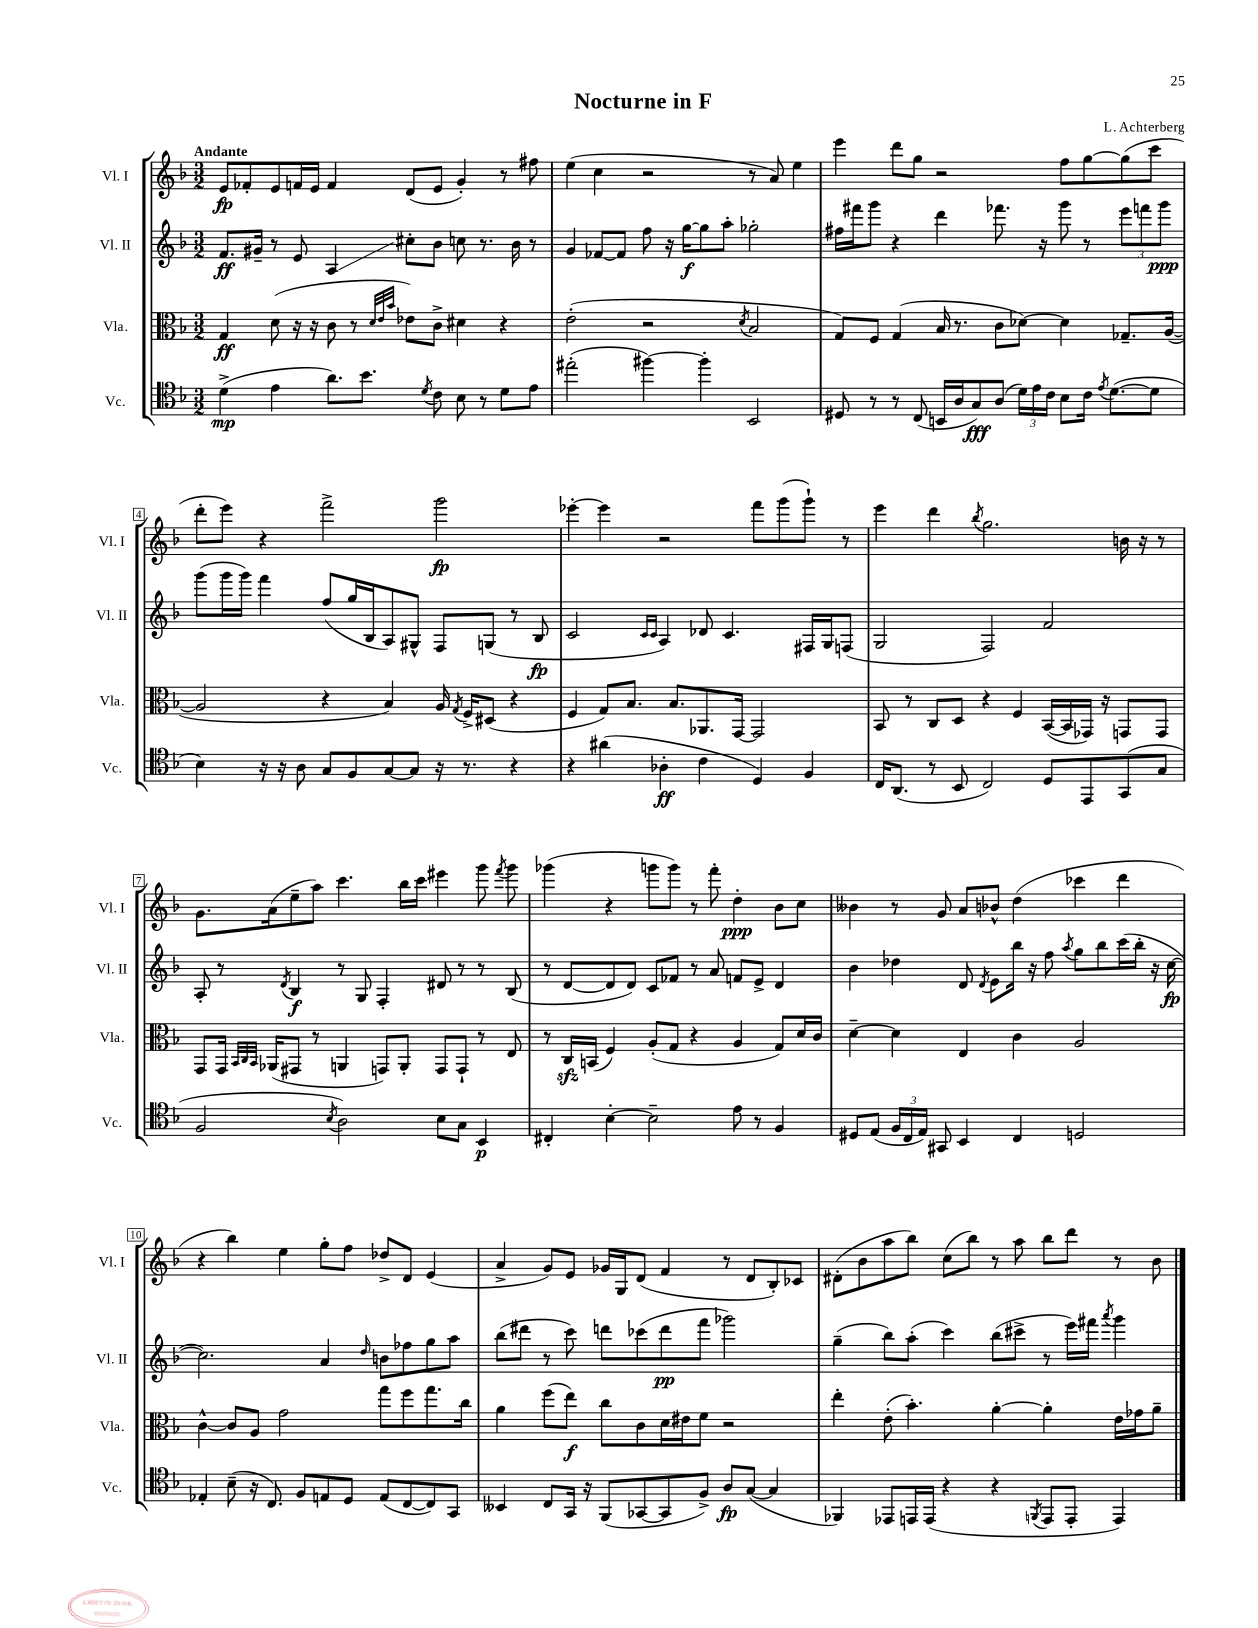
\header { title = "Nocturne in F" composer = "L. Achterberg" }
<<
\new StaffGroup <<
\new Staff = "s0" \with { instrumentName = "Vl. I" shortInstrumentName = "Vl. I" } {
    \clef treble \key f \major \numericTimeSignature \time 3/2 \tempo "Andante"
    \autoBeamOff e'8[\fp fes'8-. e'8 f'16 e'16] f'4 d'8[( e'8] g'4-.) r8 fis''8 |
    e''4( c''4 r2 r8 a'8) e''4 |
    e'''4 d'''8[ g''8] r2 f''8[ g''8~ g''8( c'''8] |
    d'''8[-. e'''8]) r4 f'''2-> g'''2\fp |
    ees'''4~-. ees'''4 r2 f'''8[ g'''8( g'''8]-!) r8 |
    e'''4 d'''4 \acciaccatura { bes''8 } g''2. b'16 r16 r8 |
    g'8.[ a'16( e''8-- a''8]) c'''4. bes''16[ c'''16] eis'''4 g'''8 \acciaccatura { f'''8 } g'''8 |
    ges'''4( r4 g'''8[ g'''8]) r8 f'''8-. d''4-.\ppp bes'8[ c''8] |
    beses'4 r8 g'8 a'8[ bes'8]-^ d''4( ces'''4 d'''4 |
    r4 bes''4) e''4 g''8[-. f''8] des''8[-> d'8] e'4( |
    a'4-> g'8[) e'8] ges'16[ g16 d'8]( f'4 r8 d'8[ bes8-.) ces'8] |
    dis'8[-.( bes'8 a''8 bes''8]) c''8[( bes''8]) r8 a''8 bes''8[ d'''8] r8 bes'8 \bar "|." |
}
\new Staff = "s1" \with { instrumentName = "Vl. II" shortInstrumentName = "Vl. II" } {
    \clef treble \key f \major \numericTimeSignature \time 3/2
    \autoBeamOff f'8.[\ff gis'16]-- r8 e'8 a4\glissando cis''8[-. bes'8] c''8 r8. bes'16 r8 |
    g'4 fes'8[~ fes'8] f''8 r16 g''16[~\f g''8 a''8]-. ges''2-. |
    fis''16[ fis'''16 g'''8] r4 d'''4 fes'''8. r16 g'''8 r8 \tuplet 3/2 { e'''8[ f'''8 g'''8]\ppp } |
    g'''8[( g'''16 g'''16]) f'''4 f''8[( g''16 bes16 a8) gis8]-^ f8[ g8]( r8 bes8\fp |
    c'2 \grace { c'16[ c'16] } a4) des'8 c'4. fis16[ g16 f8]( |
    g2 f2) f'2 |
    a8-. r8 \acciaccatura { d'8 } bes4\f r8 g8 f4-. dis'8 r8 r8 bes8( |
    r8 d'8[~ d'8 d'8]) c'8[ fes'8] r8 a'8 f'8[ e'8]-> d'4 |
    bes'4 des''4 d'8 \acciaccatura { d'8 } e'8[ bes''16] r16 f''8 \acciaccatura { a''8 } g''8[ bes''8 c'''16( bes''16]-. r16 c''16~\fp |
    c''2.) a'4 \grace { d''16 } b'8[ fes''8 g''8 a''8] |
    bes''8[( dis'''8] r8 c'''8) d'''8[ ces'''8( d'''8\pp f'''8] ges'''2) |
    g''4--( bes''8[) a''8]-.( c'''4) bes''8[( cis'''8]-> r8 e'''16[) fis'''16] \acciaccatura { a'''8 } g'''4 \bar "|." |
}
\new Staff = "s2" \with { instrumentName = "Vla." shortInstrumentName = "Vla." } {
    \clef alto \key f \major \numericTimeSignature \time 3/2
    \autoBeamOff g4\ff d'8( r16 r16 c'8 r8 \grace { d'32[ e'32 bes'32] } ees'8[) c'8]-> dis'4 r4 |
    e'2-.( r2 \acciaccatura { d'8 } bes2 |
    g8[) f8] g4( bes16 r8. c'8[ des'8]~) des'4 ges8.[-- a16]~( |
    a2 r4 bes4) a16 \acciaccatura { g8 } f16[-> dis8]( r4 |
    f4 g8[) bes8.] bes8.[ aes,8. g,16]~ g,2 |
    bes,8 r8 c8[ d8] r4 f4 bes,16[~( bes,16 ges,16]) r16 g,8[ g,8] |
    g,8[ g,16] \grace { bes,32[ c32 bes,32] } aes,16[( gis,8] r8 a,4 g,8[) a,8]-. g,8[ g,8]-! r8 e8 |
    r8 c16[\sfz b,16]( f4) a8[-.( g8] r4 a4 g8[) d'16 c'16] |
    d'4~-- d'4 e4 c'4 a2 |
    c'4~-^ c'8[ a8] g'2 g''8[ f''8 g''8. c''16] |
    a'4 f''8[( e''8]\f) c''8[ c'8 d'16 eis'16 f'8] r2 |
    e''4-. e'8-.( bes'4.-.) a'4~-. a'4-. e'16[ ges'16 a'8]-- \bar "|." |
}
\new Staff = "s3" \with { instrumentName = "Vc." shortInstrumentName = "Vc." } {
    \clef tenor \key f \major \numericTimeSignature \time 3/2
    \autoBeamOff d'4->\mp( e'4 a'8.[) bes'8.] \acciaccatura { d'8 } c'8 bes8 r8 d'8[ e'8] |
    eis''2-.( fis''4~) fis''4-. bes,2 |
    dis8 r8 r8 c8( b,16[ a16 g8\fff) a8]( \tuplet 3/2 { d'16[) e'16 c'16] } bes8[ c'16] \acciaccatura { e'8 } d'8.[~( d'8] |
    bes4) r16 r16 a8 g8[ f8 g8~ g8] r16 r8. r4 |
    r4 ais'4( aes4-.\ff c'4 d4) f4 |
    c16[ a,8.]( r8 bes,8 c2) d8[ e,8 g,8( g8] |
    f2 \acciaccatura { bes8 } a2) bes8[ g8] bes,4\p |
    cis4-. bes4~-. bes2-- e'8 r8 f4 |
    dis8[ e8]( \tuplet 3/2 { f16[ c16 e16]) } gis,8 bes,4 c4 d2 |
    ees4-. bes8--( r16 c8.) f8[ e8 d8] e8[( c8~ c8) g,8] |
    beses,4 c8[ g,16] r16 f,8[( ges,8~ ges,8 f8]->) a8[\fp g8]~( g4 |
    fes,4) ees,8[ e,16 e,16]( r4 r4 \acciaccatura { f,8 } e,8[ e,8]-. e,4) \bar "|." |
}
>>
>>
\layout { \context { \Score \override BarNumber.stencil = #(make-stencil-boxer 0.1 0.3 ly:text-interface::print) } }
